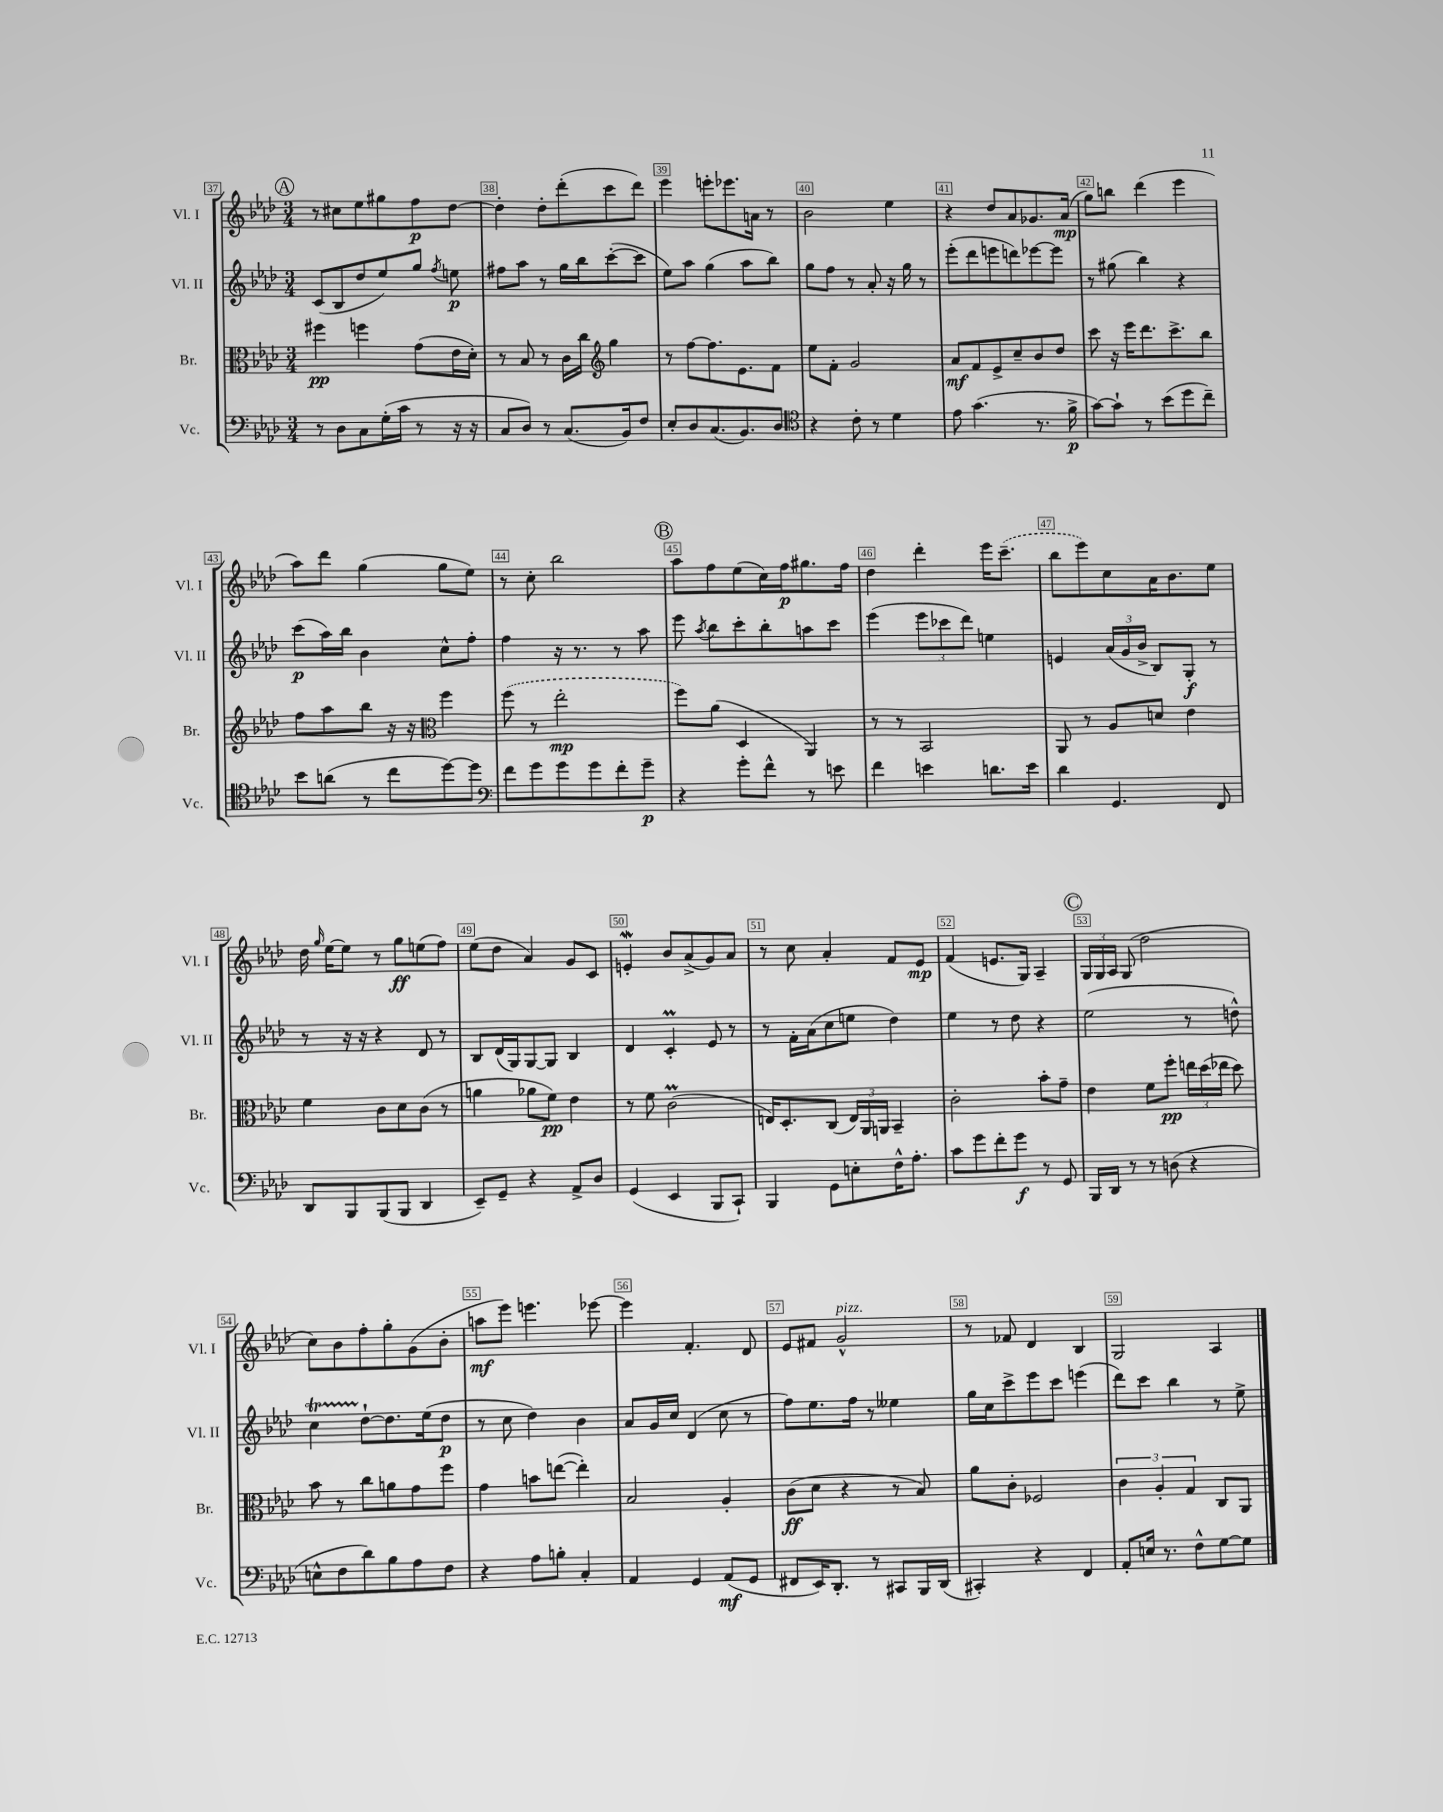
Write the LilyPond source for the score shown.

<<
\new StaffGroup <<
\new Staff = "s0" \with { instrumentName = "Vl. I" shortInstrumentName = "Vl. I" } {
    \clef treble \key aes \major \numericTimeSignature \time 3/4
    \autoBeamOff \mark \markup { \circle "A" } r8 cis''8[ ees''8 gis''8 f''8\p des''8]~ |
    des''4-. des''8[-. des'''8-.( c'''8 des'''8]) |
    ees'''4 e'''8[-. ees'''8. a'16] r8 |
    bes'2 ees''4 |
    r4 des''8[ aes'8 ges'8. aes'16]\mp( |
    g''8[) b''8] des'''4( ees'''4 |
    aes''8[) des'''8] g''4( g''8[ ees''8]) |
    r8 c''8-. bes''2 |
    \mark \markup { \circle "B" } aes''8[ f''8 ees''8( c''16) f''16\p gis''8. f''16] |
    des''4 des'''4-. ees'''16[ \once \slurDashed c'''8.]--( |
    bes''8[ ees'''8) c''8 aes'16 bes'8. ees''8] |
    des''16 \grace { g''16 } ees''16[~ ees''8] r8 g''8[\ff e''8( f''8]) |
    ees''8[( des''8] aes'4) g'8[ c'8] |
    e'4-.\mordent bes'8[ aes'8->( g'8) aes'8] |
    r8 c''8 aes'4-. f'8[ ees'8]\mp |
    f'4( e'8.[ g16]) aes4-- |
    \mark \markup { \circle "C" } \tuplet 3/2 { g16[ g16 aes16] } g8( des''2 |
    c''8[) bes'8 f''8-. g''8-. g'8( bes'8]-. |
    a''8[\mf ees'''8]) e'''4. ees'''8~ |
    ees'''4 f'4.-. des'8 |
    ees'8[ fis'8] g'2-^^\markup { \italic "pizz." } |
    r8 fes'8 des'4 bes4 |
    g2 aes4 \bar "|." |
}
\new Staff = "s1" \with { instrumentName = "Vl. II" shortInstrumentName = "Vl. II" } {
    \clef treble \key aes \major \numericTimeSignature \time 3/4
    \autoBeamOff \mark \markup { \circle "A" } c'8[( bes8 des''8 ees''8) g''8] \acciaccatura { f''8 } e''8\p |
    fis''8[ aes''8] r8 g''16[ bes''16 c'''8~-.( c'''8] |
    ees''8[) aes''8] g''4( aes''8[ bes''8]) |
    g''8[ f''8] r8 aes'8-. r16 g''16 r8 |
    ees'''8[-.( des'''8 e'''8 d'''8) ees'''8~ ees'''8] |
    r8 gis''8( bes''4) r4 |
    c'''8[\p( aes''16) bes''16] bes'4 c''8[-^ f''8]-. |
    f''4 r16 r8. r8 aes''8 |
    \mark \markup { \circle "B" } ees'''8 \acciaccatura { aes''8 } bes''8[ c'''8-. bes''8-. a''8 c'''8] |
    ees'''4( \tuplet 3/2 { ees'''8[ ces'''8 des'''8]) } e''4 |
    e'4 \tuplet 3/2 { aes'16[( g'16 bes'16]-> } bes8[) g8]-.\f r8 |
    r8 r16 r16 r4 des'8 r8 |
    bes8[ des'16( g16) g8~ g8] bes4 |
    des'4 c'4-.\prall ees'8 r8 |
    r8 f'16[-. aes'16( c''8 e''8] des''4) |
    ees''4 r8 des''8 r4 |
    \mark \markup { \circle "C" } ees''2( r8 d''8-^) |
    c''4\startTrillSpan des''8[~-!\stopTrillSpan des''8. ees''16( des''8]\p |
    r8 c''8 des''4) bes'4 |
    aes'8[ g'16 c''16] des'4( c''8 r8 |
    f''8[) ees''8. f''16] r8 eeses''4 |
    g''16[ c''16 c'''8-> ees'''8 c'''8] e'''4( |
    des'''8[) c'''8] bes''4 r8 ees''8-> \bar "|." |
}
\new Staff = "s2" \with { instrumentName = "Br." shortInstrumentName = "Br." } {
    \clef alto \key aes \major \numericTimeSignature \time 3/4
    \autoBeamOff \mark \markup { \circle "A" } fis''4\pp f''4 g'8[( ees'16 des'16]-.) |
    r8 bes8 r8 c'16[ c''16] \clef treble g''4 |
    r8 f''8[~ f''8. ees'8. f'8] |
    ees''8[ f'8]-. g'2 |
    aes'8[\mf f'8 ees'8-> c''8-- bes'8 des''8] |
    c'''8 r16 ees'''16[ des'''8. c'''8.-> bes''8] |
    f''8[ aes''8 bes''8] r16 r16 \clef alto f''4 |
    \once \slurDashed f''8( r8 ees''2-.\mp |
    \mark \markup { \circle "B" } f''8[) aes'8]( des4 aes,4) |
    r8 r8 bes,2 |
    aes,8 r8 aes8[ d'8] ees'4 |
    f'4 c'8[ des'8 c'8]( r8 |
    a'4 aes'8[ f'8]\pp) ees'4 |
    r8 f'8 c'2\prall( |
    e16[) des8.-. c8]( \tuplet 3/2 { e16[) aes,16 a,16] } bes,4-- |
    c'2-. bes'8[-. g'8]-- |
    \mark \markup { \circle "C" } ees'4 f'8[ f''8]-.\pp \tuplet 3/2 { e''16[ des''16( ees''16] } des''8) |
    bes'8 r8 c''8[ a'8 g'8 f''8] |
    g'4 b'8[ e''8]~( e''4-.) |
    bes2 aes4-. |
    c'8[\ff( des'8] r4 r8 bes8) |
    aes'8[ c'8]-. fes2 |
    \tuplet 3/2 { c'4 aes4-. g4 } c8[ aes,8] \bar "|." |
}
\new Staff = "s3" \with { instrumentName = "Vc." shortInstrumentName = "Vc." } {
    \clef bass \key aes \major \numericTimeSignature \time 3/4
    \autoBeamOff \mark \markup { \circle "A" } r8 des8[ c8 g16-.( c'16] r8 r16 r16 |
    c8[ des8]) r8 c8.[( bes,16) f8] |
    ees8[-. des8 c8.( bes,8.) des8] |
    \clef tenor r4 c'8-. r8 des'4 |
    ees'8 g'4.( r8. f'16->\p |
    g'8[~) g'8]-! r8 bes'8[( des''8 c''8]--) |
    bes'8[ a'8]( r8 c''8[ des''8~) des''8] |
    \clef bass f'8[ g'8 g'8 g'8 f'8-. g'8]--\p |
    \mark \markup { \circle "B" } r4 g'8[-. f'8]-^ r8 e'8 |
    f'4 e'4 d'8.[ e'16] |
    des'4 g,4. f,8 |
    des,8[ bes,,8 bes,,8( bes,,8] des,4 |
    ees,8[--) g,8]-- r4 aes,8[-> des8] |
    g,4( ees,4 bes,,8[ c,8]-!) |
    bes,,4 g,8[ e8-. f16-^ aes8.]-. |
    c'8[ g'8 f'8-. g'8]\f r8 g,8 |
    \mark \markup { \circle "C" } bes,,16[ des,16] r8 r8 d8( r4 |
    e8[-^ f8 des'8) bes8 aes8 f8] |
    r4 aes8[ b8]-. c4-. |
    aes,4 g,4 aes,8[\mf( g,8] |
    fis,8[ ees,16) des,8.]-. r8 cis,8[ bes,,16 des,16]( |
    cis,4-.) r4 f,4 |
    aes,8[-. e16] r8. f8[-^ g8~ g8] \bar "|." |
}
>>
>>
\layout { \context { \Score currentBarNumber = #37 \override BarNumber.break-visibility = ##(#f #t #t) barNumberVisibility = #all-bar-numbers-visible \override BarNumber.stencil = #(make-stencil-boxer 0.1 0.3 ly:text-interface::print) } }
